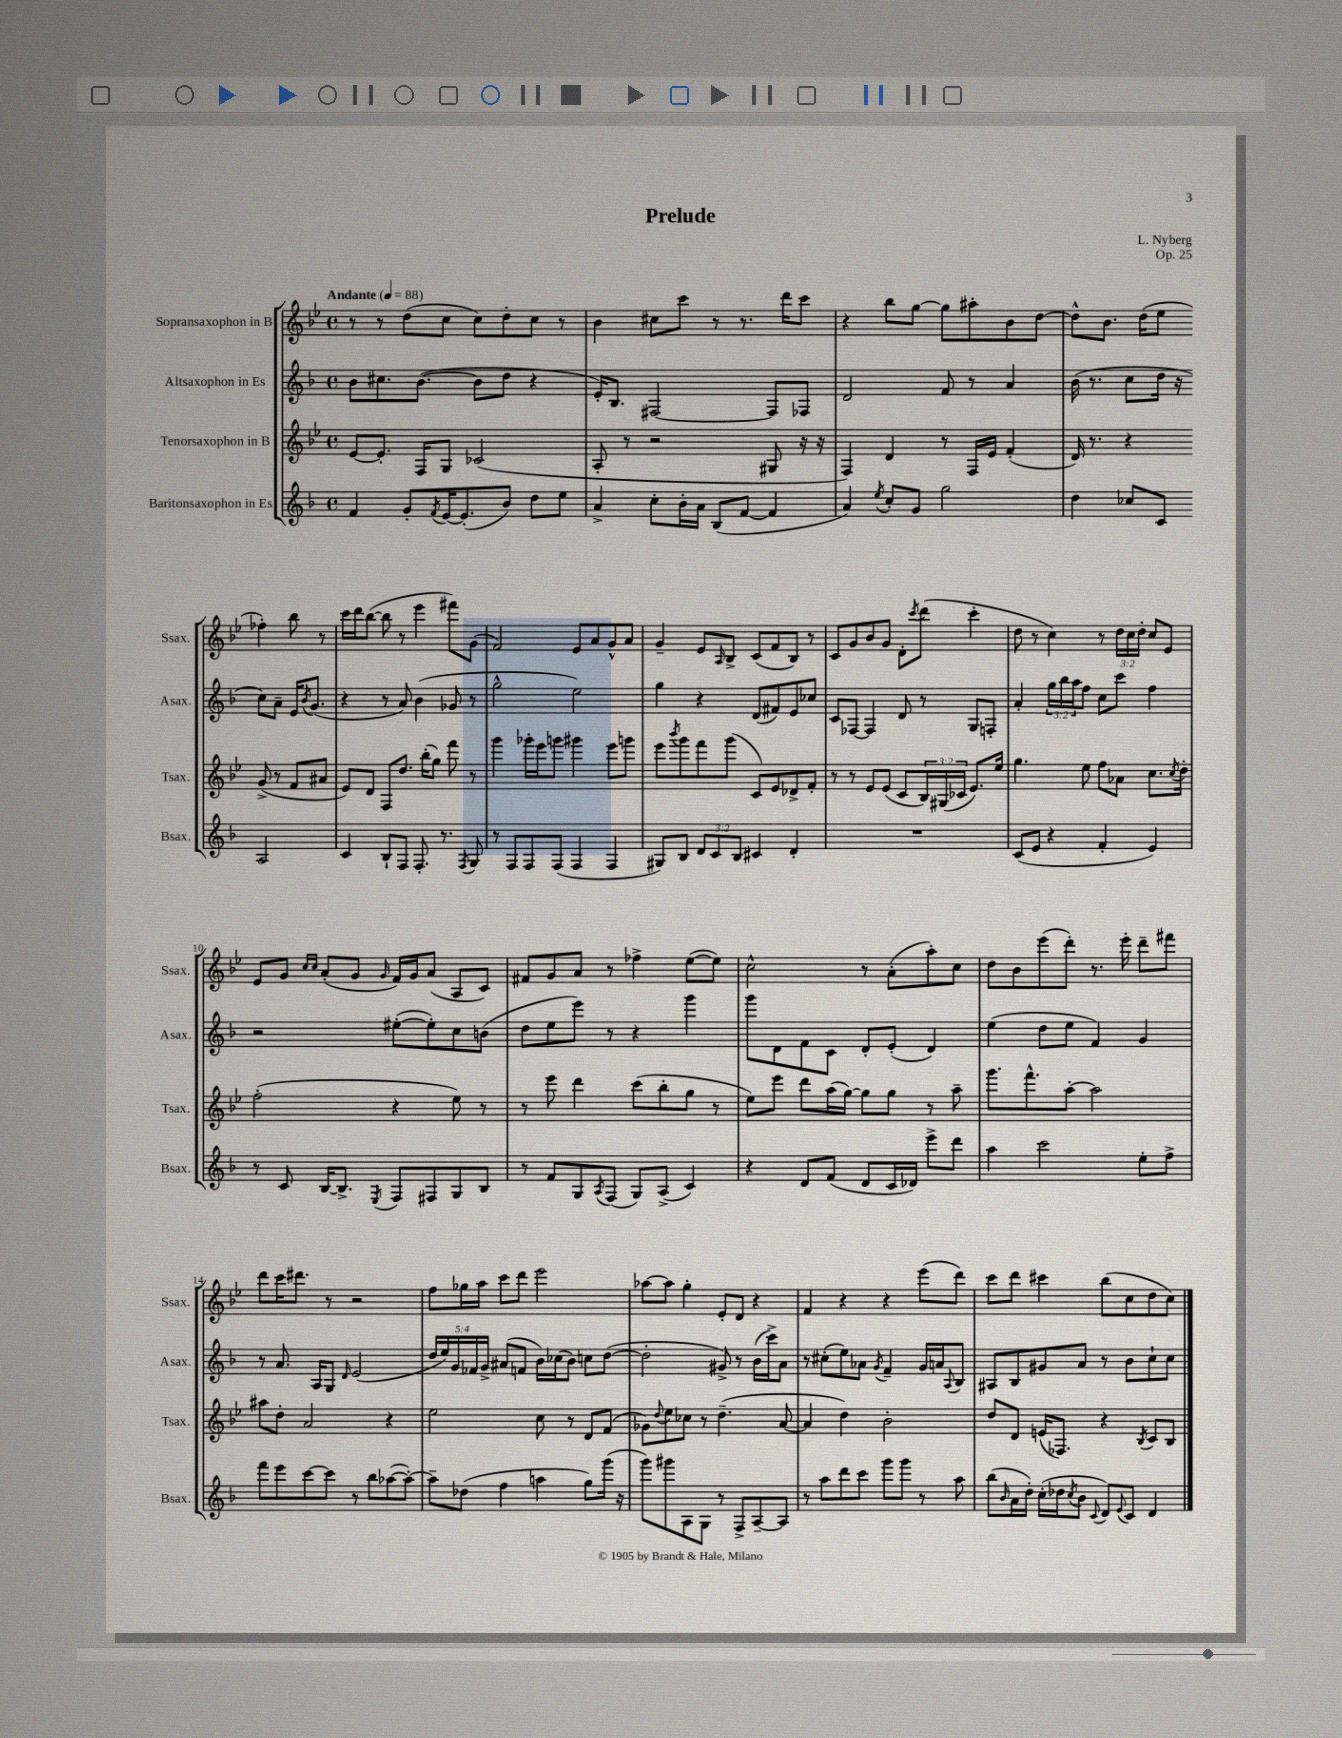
\header { title = "Prelude" composer = "L. Nyberg" opus = "Op. 25" }
<<
\new StaffGroup <<
\new Staff = "s0" \with { instrumentName = "Sopransaxophon in B" shortInstrumentName = "Ssax." } {
    \clef treble \key bes \major \defaultTimeSignature \time 4/4 \override Staff.TupletNumber.text = #tuplet-number::calc-fraction-text \tempo "Andante" 4 = 88
    r8 r8 d''8( c''8 c''8) d''8-. c''8 r8 |
    bes'4 cis''8 c'''8 r8 r8. d'''16 c'''8 |
    r4 bes''8 g''8~ g''8 ais''8-. bes'8 d''8~ |
    d''8-^ bes'8. d''16( ees''8 fes''4-.) bes''8 r8 |
    c'''16 d'''16 bes''8~( bes''8 r8 ees'''4 fis'''8) g'8( |
    f'2) ees'8 a'8 g'8-^ a'8 |
    g'4-- ees'8 \grace { a16 } bes8-> c'8( f'8 bes8) r8 |
    c'8 g'8 bes'8 g'8 d'8-. \acciaccatura { c'''8 } d'''8( c'''4-. |
    d''8 r8 c''4) r8 \tuplet 3/2 { d''16 c''16 d''16-. } c''8 ees'8 |
    ees'8 g'8 \grace { c''16 c''16 } a'8-.( g'8 \grace { g'16 } f'16) g'16 a'8( a8 c'8) |
    fis'8 g'8 a'8 r8 fes''4-> ees''8~( ees''8) |
    c''2-^ r8 a'8-.( a''8-.) c''8 |
    d''8 bes'8 ees'''8( d'''8-.) r8. ees'''16-. d'''8-- fis'''8 |
    d'''8 c'''16 dis'''8. r8 r2 |
    f''8 ges''16 a''16 c'''8 d'''8 ees'''2 |
    aes''8~ aes''8 g''4-. ees'8-. d'8 r4 |
    f'4 r4 r4 ees'''8( d'''8) |
    c'''8 d'''8 cis'''4 bes''8( c''8 d''8 c''8) \bar "|." |
}
\new Staff = "s1" \with { instrumentName = "Altsaxophon in Es" shortInstrumentName = "Asax." } {
    \clef treble \key f \major \defaultTimeSignature \time 4/4 \override Staff.TupletNumber.text = #tuplet-number::calc-fraction-text
    bes'8 cis''8. bes'8.~( bes'8 d''8 r4 |
    e'16-.) bes8. fis2~ fis8 fes8 |
    d'2 f'8 r8 a'4 |
    bes'16( r8. c''8 d''16 r16 c''8) a'8-- e'16 \acciaccatura { bes'8 } g'8.( |
    r4 r8 a'8) bes'4( ges'8 r8 |
    g''2-^ e''2) |
    g''4 r4 d'8( fis'8) e'8 ces''8 |
    c'8 fes8~ fes4 d'8 r8 g8 f8-. |
    a'4-. \tuplet 3/2 { g''16 bes''16 a''16 } f''8 c''8 c'''8 f''4 |
    r2 eis''8~-.( eis''8-.) c''8 b'8( |
    d''8 e''8 e'''8) r8 r4 g'''4 |
    g'''8 d'8 f'8 c'8 d'8-. e'8-.( d'4) |
    e''4( d''8 e''8 f'4) g'4 |
    r8 a'8. a16 g8 \grace { d'16 } e'2( |
    \tuplet 5/4 { d''16 e''16) g'16 fes'16 g'16-> } ais'8( f'8 bes'16) ces''16( bes'8) c''8 d''8~( |
    d''2-. gis'8->) r8 bes'16( c'''16->) a'8 |
    r8 cis''8-.( e''8) aes'8 \acciaccatura { g'8 } f'4-- g'16 a'16 \appoggiatura { a8 } bes8 |
    ais8 bes8 gis'8 a'8 r8 bes'8 c''8-! c''8 \bar "|." |
}
\new Staff = "s2" \with { instrumentName = "Tenorsaxophon in B" shortInstrumentName = "Tsax." } {
    \clef treble \key bes \major \defaultTimeSignature \time 4/4 \override Staff.TupletNumber.text = #tuplet-number::calc-fraction-text
    ees'8~ ees'8.-. f16 g8 ces'2( |
    a8-. r8 r2 gis8 r16 r16 |
    f4) d'4 r8 f16 ees'16 f'4-.( |
    d'16) r8. r4 g'8->( r8 f'8 ais'8 |
    ees'8) d'8 f8 d''8. bes''16-.( g''8) f'''8 r8 |
    g'''4 ges'''16-. ees'''16 g'''8 gis'''4 ees'''8 g'''8 |
    ees'''8 \acciaccatura { bes'''8 } g'''8 f'''8 g'''8( c'8) ees'8 des'8-> f'8-. |
    r8 r8 ees'8 ees'8( c'8 \tuplet 3/2 { bes16) gis16( ces'16 } ees'8.) ees''16 |
    g''4. ees''8 f''8 aes'8 c''8. \acciaccatura { c''8 } d''16-. |
    f''2-.( r4 ees''8) r8 |
    r8 ees'''8 d'''4 c'''8( bes''8-. g''8 r8 |
    ees''8) ees'''8 d'''8 a''16( g''16~) g''8 g''8 r8 a''8-- |
    g'''8. f'''8.-^ a''8~-. a''2 |
    ais''8 d''8-. a'2 r4 |
    ees''2 c''8 r8 d'8 f'8( |
    ges'8) \appoggiatura { d''8 } ees''8 ces''8 r8 d''4.--( a'8~ |
    a'4 d''4) bes'2-. |
    d''8 d'8 e'16( fes8.) r4 \acciaccatura { bes8 } c'8 bes8 \bar "|." |
}
\new Staff = "s3" \with { instrumentName = "Baritonsaxophon in Es" shortInstrumentName = "Bsax." } {
    \clef treble \key f \major \defaultTimeSignature \time 4/4 \override Staff.TupletNumber.text = #tuplet-number::calc-fraction-text
    f'4 g'8-. \acciaccatura { f'8 } e'16~ e'8.-.( bes'8) d''8 e''8 |
    a'4-> c''8-. bes'16-. a'16 bes8( f'8~ f'4 |
    a'4) \acciaccatura { e''8 } c''8-. g'8 g''2 |
    d''4 ces''8 c'8 a2 |
    c'4 bes8-! f8 f8.-. r8. \acciaccatura { f8 } g8 |
    r8 f8 f8 f8( f4 f4 |
    gis8) bes8 \tuplet 3/2 { d'8 c'8 bes8 } cis'4 d'4-. |
    R1 |
    c'8( e'8 r4 f'4-. e'4) |
    r8 c'8 bes16~ bes8.-> \acciaccatura { e8 } f8 fis8 g8 bes8 |
    r8 f'8 g8 \acciaccatura { a8 } f8( g8) a8->( c'4) |
    r4 d'8 f'8( d'8 c'16 des'16) e'''8-> d'''8 |
    a''4 c'''2 e''8-. f''8-> |
    f'''8 e'''8 c'''8~ c'''8 r8 bes''8 aes''8~( aes''8~-.) |
    aes''8-- des''8( f''4 a''4 g''8) g'''16( r16 |
    g'''8) gis'''8 a8 g8 r8 f8-> a8~-- a8 |
    r8 a''8 d'''8 c'''8 g'''8 g'''8 r8 a''8 |
    bes''8( \grace { bes'16 } a'16 d''16-.) c''16-.( des''16 \acciaccatura { c''8 } bes'8 \appoggiatura { c'8 } d'8) \appoggiatura { e'8 } c'8 d'4 \bar "|." |
}
>>
>>
